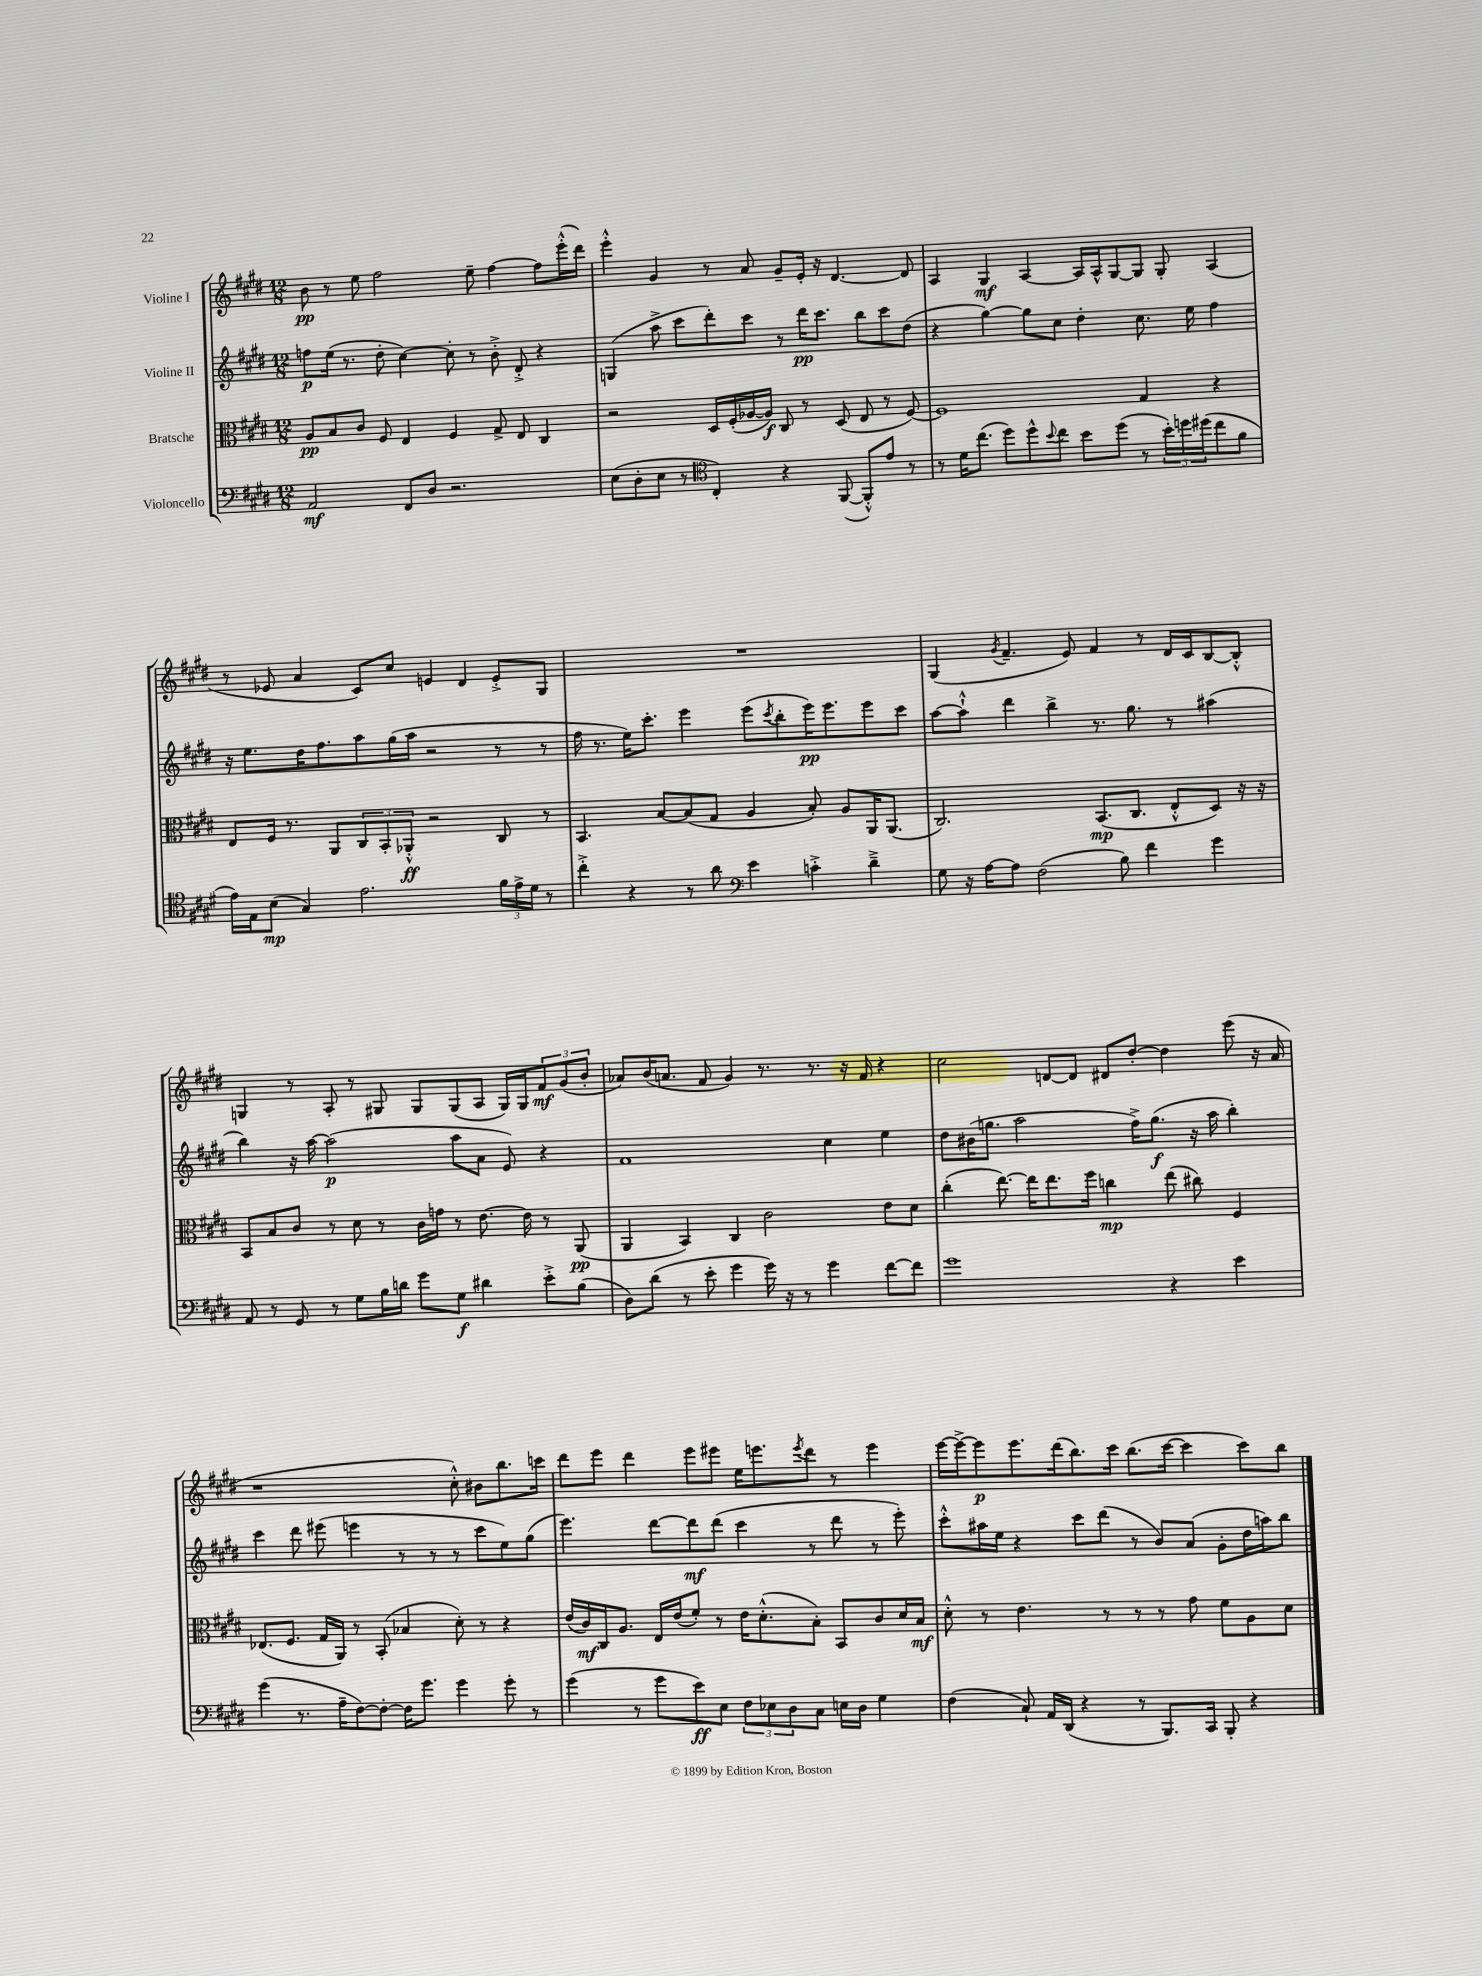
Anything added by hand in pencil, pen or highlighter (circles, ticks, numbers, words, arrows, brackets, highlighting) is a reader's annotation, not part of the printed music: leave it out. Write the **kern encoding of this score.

**kern	**dynam	**kern	**dynam	**kern	**dynam	**kern	**dynam
*part4	*part4	*part3	*part3	*part2	*part2	*part1	*part1
*staff4	*staff4	*staff3	*staff3	*staff2	*staff2	*staff1	*staff1
*I"Violoncello	*	*I"Bratsche	*	*I"Violine II	*	*I"Violine I	*
*clefF4	*	*clefC3	*	*clefG2	*	*clefG2	*
*k[f#c#g#d#]	*	*k[f#c#g#d#]	*	*k[f#c#g#d#]	*	*k[f#c#g#d#]	*
*M12/8	*	*M12/8	*	*M12/8	*	*M12/8	*
=1	=1	=1	=1	=1	=1	=1	=1
2AA/	mf	8A/L	pp	8ffn\L	p	8b\	pp
.	.	8B/	.	(16ee\Jk	.	8r	.
.	.	.	.	8.r	.	.	.
.	.	8c#/J	.	.	.	8ee\	.
.	.	8F#/	.	8dd#'\	.	2ff#\	.
8FF#/L	.	4E/	.	[4cc#\)	.	.	.
8D#/J	.	.	.	.	.	.	.
2.r	.	4F#/	.	8cc#'\]	.	.	.
.	.	.	.	8r	.	8ee~\	.
.	.	8G#^/	.	8b'^\	.	[4ff#\	.
.	.	8E/	.	8d#'^/	.	.	.
.	.	4C#/	.	4r	.	8ff#\L]	.
.	.	.	.	.	.	(16eee'^^\L	.
.	.	.	.	.	.	16ddd#\JJ)	.
=2	=2	=2	=2	=2	=2	=2	=2
(8E\L	.	2r	.	(4Gn/	.	4eee'^^\	.
8D#'\	.	.	.	.	.	.	.
8E\J	.	.	.	8aa^\	.	4g#/	.
8r	.	.	.	8ccc#\L	.	.	.
*clefC4	*	*	*	*	*	*	*
4C#'/)	.	16D#/LL	.	8ddd#'\)	.	8r	.
.	.	(16F#'/	.	.	.	.	.
.	.	[16A-X/	.	8ccc#\J	.	8a/	.
.	.	16A-/JJ])	f	.	.	.	.
4r	.	8C#/	.	8r	.	8g#~/L	.
.	.	8r	.	16ddd#\KL	pp	16e'/Jk	.
.	.	.	.	8.ccc#\J	.	16r	.
([8FF#/	.	(8D#/	.	.	.	[4.d#/	.
8FF#'^^/L])	.	8E/	.	8bb\L	.	.	.
8e/J	.	8r	.	8ccc#\	.	.	.
8r	.	[8F#/)	.	(8dd#\J	.	8d#/]	.
=3	=3	=3	=3	=3	=3	=3	=3
8r	.	1F#]	.	4r	.	4A/	.
16d#\KL	.	.	.	.	.	.	.
(8.cc#\J	.	.	.	.	.	.	.
.	.	.	.	[4gg#\)	.	4G#/	mf
8dd#\L)	.	.	.	.	.	.	.
8dd#^^\	.	.	.	8gg#\L]	.	[4A/	.
8qqb/	.	.	.	.	.	.	.
8cc#\J	.	.	.	8cc#\J	.	.	.
8b\L	.	.	.	4dd#'\	.	16A/LL]	.
.	.	.	.	.	.	16A^^/J	.
(8dd#\J	.	.	.	.	.	[8G#/	.
8r	.	4G#/	.	8.cc#\	.	8G#/J]	.
24b'\LL)	.	.	.	.	.	8G#'/	.
24ddn\	.	.	.	.	.	.	.
.	.	.	.	16ee\	.	.	.
(24dd#X\J	.	.	.	.	.	.	.
8cc#\	.	4r	.	4ff#\	.	(4A/	.
8f#\J	.	.	.	.	.	.	.
!!LO:LB:g=z
=4	=4	=4	=4	=4	=4	=4	=4
16e\LL)	.	8E/L	.	16r	.	8r	.
16E\J	.	.	.	8.ee\L	.	.	.
(8B\J	mp	16F#/Jk	.	.	.	8e-X/	.
.	.	8.r	.	.	.	.	.
4G#/)	.	.	.	16dd#\K	.	4a/	.
.	.	.	.	8.ff#\	.	.	.
.	.	8AA/L	.	.	.	.	.
2.e\	.	12C#/	.	8aa\	.	8c#/L)	.
.	.	12BB'/	.	.	.	.	.
.	.	.	.	(16gg#\L	.	8cc#/J	.
.	.	12AA-X'^^/J	ff	.	.	.	.
.	.	.	.	16aa\JJ	.	.	.
.	.	2r	.	2r	.	4en/	.
.	.	.	.	.	.	4d#/	.
24f#\LL	.	8C#/	.	8r	.	8e'^/L	.
24e^\	.	.	.	.	.	.	.
24d#\JJ	.	.	.	.	.	.	.
8r	.	8r	.	8r	.	8G#/J	.
=5	=5	=5	=5	=5	=5	=5	=5
4cc#'^\	.	4.BB/	.	16ff#\	.	1.r	.
.	.	.	.	8.r	.	.	.
4r	.	.	.	16ee\KL)	.	.	.
.	.	.	.	8.ccc#'\J	.	.	.
.	.	[8B/L	.	.	.	.	.
8r	.	(8B/]	.	4eee\	.	.	.
8a\	.	8G#/J	.	.	.	.	.
*clefF4	*	*	*	*	*	*	*
4e\	.	4A/	.	(8eee\L	.	.	.
.	.	.	.	8qccc#/	.	.	.
.	.	.	.	8bb'\	.	.	.
4cn'^\	.	8B'/)	.	16eee\K)	pp	.	.
.	.	.	.	8.eee\	.	.	.
.	.	8A/L	.	.	.	.	.
4d#~^\	.	16AA/K	.	8eee\	.	.	.
.	.	(8.AA/J	.	.	.	.	.
.	.	.	.	8ccc#\J	.	.	.
=6	=6	=6	=6	=6	=6	=6	=6
8G#\	.	2.C#/)	.	[8aa\L	.	(4G#/	.
16r	.	.	.	8aa`^^\J]	.	.	.
[16A\KL	.	.	.	.	.	.	.
.	.	.	.	.	.	8qg#/	.
8A\J]	.	.	.	4ddd#\	.	4.f#~/	.
(2F#\	.	.	.	.	.	.	.
.	.	.	.	4bb^\	.	.	.
.	.	.	.	.	.	8e/)	.
.	.	(8.BB/L	mp	8.r	.	4f#/	.
8B\)	.	.	.	.	.	.	.
.	.	8.C#/J	.	8.gg#\	.	.	.
4f#\	.	.	.	.	.	8r	.
.	.	8E'^^/L	.	8r	.	16d#/LL	.
.	.	.	.	.	.	16c#/J	.
4g#\	.	8D#/J)	.	(4aa#X\	.	[8B/	.
.	.	16r	.	.	.	8B'^^/J]	.
.	.	16r	.	.	.	.	.
!!LO:LB:g=z
=7	=7	=7	=7	=7	=7	=7	=7
8AA/	.	8BB/L	.	4bb\)	.	4Gn/	.
8r	.	8B/	.	.	.	.	.
8GG#/	.	8c#/J	.	16r	.	8r	.
.	.	.	.	[16aa\	.	.	.
8r	.	8r	.	(2aa\]	p	8A'/	.
8G#\L	.	8d#\	.	.	.	8r	.
16B\L	.	8r	.	.	.	8G#X/	.
16dn\JJ	.	.	.	.	.	.	.
8g#\L	.	16c#\LL	.	.	.	8G#/L	.
.	.	16gn\JJ	.	.	.	.	.
8G#\J	f	8r	.	8aa\L	.	(8G#/	.
4d#X\	.	[8.e\	.	8a\J	.	8A/J	.
.	.	.	.	8e/)	.	16G#/LL)	.
.	.	16e\]	.	.	.	16G#/J	.
8e'^\L	.	8r	.	4r	.	12f#/	mf
.	.	.	.	.	.	(12g#/	.
(8B\J	.	(8AA/	pp	.	.	.	.
.	.	.	.	.	.	12b'/J	.
=8	=8	=8	=8	=8	=8	=8	=8
8D#\L)	.	4AA/	.	1f#	.	8a-X/L)	.
(8d#\J	.	.	.	.	.	(16b/K	.
.	.	.	.	.	.	8.an/J	.
8r	.	4BB/)	.	.	.	.	.
8e'\	.	.	.	.	.	8f#/	.
4g#\	.	4C#/	.	.	.	4g#/)	.
16g#\)	.	2c#\	.	.	.	8.r	.
16r	.	.	.	.	.	.	.
8r	.	.	.	.	.	.	.
.	.	.	.	.	.	8.r	.
4g#\	.	.	.	4cc#\	.	.	.
.	.	.	.	.	.	16r	.
.	.	.	.	.	.	16f#/	.
[8f#\L	.	8e\L	.	4ee\	.	4r	.
8f#\J]	.	8d#\J	.	.	.	.	.
=9	=9	=9	=9	=9	=9	=9	=9
1g#	.	(4cc#'\	.	8dd#\L	.	2cc#\	.
.	.	.	.	(16b#X\K	.	.	.
.	.	.	.	8.ggn\J	.	.	.
.	.	[8.ee\)	.	.	.	.	.
.	.	.	.	2aa\	.	.	.
.	.	16ee\KL]	.	.	.	.	.
.	.	8.ee\	.	.	.	[8dn/L	.
.	.	.	.	.	.	8d/J]	.
.	.	16ff#\Jk	.	.	.	.	.
.	.	4ccn\	mp	.	.	8d#X/L	.
.	.	.	.	16ff#^\KL)	.	[8dd#'/J	.
.	.	.	.	(8.gg\J	f	.	.
4r	.	(8ee\	.	.	.	4dd#\]	.
.	.	8cc#X\)	.	16r	.	.	.
.	.	.	.	16aa\	.	.	.
4e\	.	4F#/	.	4bb'\)	.	(8eee\	.
.	.	.	.	.	.	16r	.
.	.	.	.	.	.	16a/	.
!!LO:LB:g=z
=10	=10	=10	=10	=10	=10	=10	=10
(4g#\	.	(8.E-X/L	.	4ccc#\	.	1r	.
.	.	8.F#/J	.	.	.	.	.
8.r	.	.	.	8ddd#\	.	.	.
.	.	16G#/LL	.	(8eee#X\	.	.	.
16A~\KL	.	16AA/JJ)	.	.	.	.	.
[8F#\)	.	8r	.	4eeen\	.	.	.
8F#'\J_	.	(8BB'/	.	.	.	.	.
16F#\KL]	.	4B-X/	.	8r	.	.	.
8.g#\J	.	.	.	.	.	.	.
.	.	.	.	8r	.	.	.
4g#\	.	8d#'\)	.	8r	.	8cc#'^^\)	.
.	.	8r	.	8ccc#\L	.	8b#X\L	.
8g#'\	.	4r	.	8ee\)	.	8.bb\	.
8r	.	.	.	(8gg#\J	.	.	.
.	.	.	.	.	.	16cccn\Jk	.
=11	=11	=11	=11	=11	=11	=11	=11
(4g#\	.	(16e/LL	.	4.eee\)	.	8ddd#\L	.
.	.	16c#/)	mf	.	.	.	.
.	.	16C#/J	.	.	.	8eee\J	.
.	.	8.A/J	.	.	.	.	.
8r	.	.	.	.	.	4ddd#\	.
8g#\L	.	16E/LL	.	[8ddd#\L	.	.	.
.	.	(16e/J	.	.	.	.	.
8e\)	ff	8f#'/J)	.	8ddd#\]	mf	8eee\L	.
8E\J	.	8r	.	(8ddd#\J	.	8eee#X\J	.
12F#\L	.	16e\KL	.	4ccc#\	.	16ee\KL	.
.	.	(8.d#'^^\	.	.	.	8.eeen\	.
12E-X\	.	.	.	.	.	.	.
12D#\	.	.	.	.	.	.	.
.	.	.	.	.	.	8qeee/	.
8C#\J	.	8B'\J)	.	8r	.	8ddd#\J	.
16En\LL	.	8BB/L	.	8ddd#\	.	8r	.
16D#\JJ	.	.	.	.	.	.	.
4G#\	.	8c#/	.	8r	.	4eee\	.
.	.	16d#/L	.	8eee'\)	.	.	.
.	.	16B/JJ	mf	.	.	.	.
=12	=12	=12	=12	=12	=12	=12	=12
(4F#\	.	8d#'^^\	.	8ccc#'^^\L	.	[16eee\LL	.
.	.	.	.	.	.	16eee^\J_	.
.	.	8r	.	16aa#X\L	.	8eee\]	p
.	.	.	.	16ee\JJ	.	.	.
8C#`/)	.	4.e\	.	4r	.	8.eee\	.
16AA/LL	.	.	.	.	.	.	.
(16DD#/JJ	.	.	.	.	.	(16ddd#\k	.
4r	.	.	.	8ccc#\L	.	8.bb\)	.
.	.	8r	.	(8ddd#\J	.	.	.
.	.	.	.	.	.	16ccc#\Jk	.
8r	.	8r	.	8r	.	(8.bb\L	.
8.BBB/L)	.	8r	.	8b/L)	.	.	.
.	.	.	.	.	.	[16ccc#\Jk	.
.	.	8g#\	.	(8a/J	.	4ccc#\]	.
16CC#/Jk	.	.	.	.	.	.	.
8BBB'/	.	8f#\L	.	8g#'\L	.	.	.
4r	.	8A\	.	16dd#\L	.	8ccc#\L)	.
.	.	.	.	16aan\J)	.	.	.
.	.	8d#\J	.	8bb\J	.	8bb\J	.
==	==	==	==	==	==	==	==
*-	*-	*-	*-	*-	*-	*-	*-
